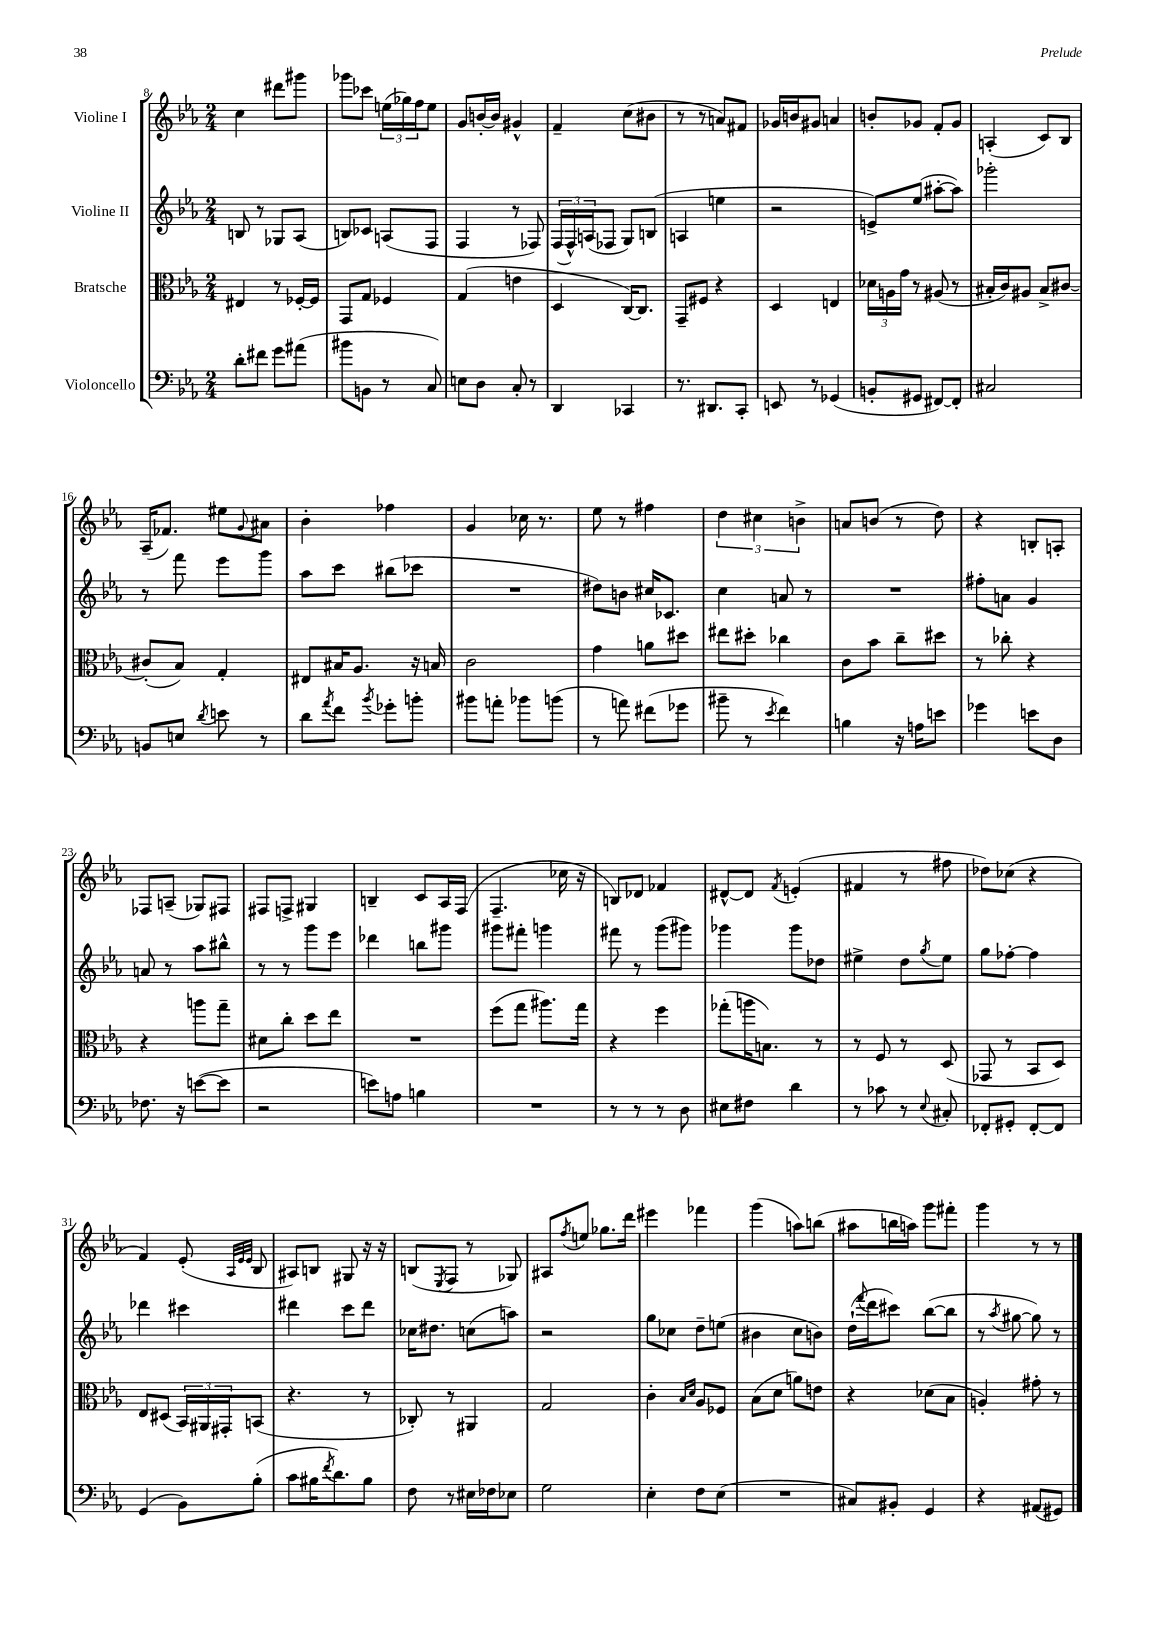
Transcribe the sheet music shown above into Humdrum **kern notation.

**kern	**kern	**kern	**kern
*staff4	*staff3	*staff2	*staff1
*clefF4	*clefC3	*clefG2	*clefG2
*k[b-e-a-]	*k[b-e-a-]	*k[b-e-a-]	*k[b-e-a-]
*M2/4	*M2/4	*M2/4	*M2/4
8d'\L	4E#/	8B/	4cc\
8f#\J	.	8r	.
8g\L	8r	8G-/L	8ddd#\L
(8a#\J	[16F-'/LL	(8A-/J	8ggg#\J
.	16F-/]JJ	.	.
=	=	=	=
8b#\L	8GG/L	8B/L)	8ggg-\L
8BB\J	8G/J	8c-/J	8ccc-\J
8r	4F-/	(8A/L	(24ee\LL
.	.	.	24gg-\)
.	.	.	24ff\J
8C/)	.	8F/J	8ee\J
=	=	=	=
8E\L	(4G/	4F/	8g/L
8D\J	.	.	[16b'/L
.	.	.	16b/]JJ
8C'/	4e\	8r	4g#^^/
8r	.	8F-/)	.
=	=	=	=
4DD/	4D/	(24F/LL	4f~/
.	.	24F^^/)	.
.	.	(24A/J	.
.	.	8F-/J	.
4CC-/	[16C/LK)	8G/L)	(8cc\L
.	8.C/]J	.	.
.	.	(8B/J	8b#\J
=	=	=	=
8.r	8GG~/L	4A/	8r
.	8F#/J	.	8r
8.DD#/L	.	.	.
.	4r	4ee\	8a/L)
8CC'/J	.	.	8f#/J
=	=	=	=
8EE/	4D/	2r	16g-/LL
.	.	.	16b/J
8r	.	.	8g#/J
(4GG-/	4E/	.	4a/
=	=	=	=
8BB'/L	24d-\LL	8e^/L)	8b'/L
.	24A\	.	.
.	24g\JJ	.	.
8GG#/J	8r	(8ee-/J	8g-/J
[8FF#/L)	(8A#/	[8aa#'\L	8f'/L
8FF#'/]J	8r	8aa#\]J)	8g-/J
=	=	=	=
2C#/	16B#'/LL	2ggg-'\	(4A'/
.	16c/J)	.	.
.	8A#/J	.	.
.	8B#^/L	.	8c/L)
.	[8c#/J	.	8B-/J
=	=	=	=
8BB/L	(8c#'/]L	8r	(16A-~/LK
.	.	.	8.f-/J)
8E/J	8B-/J)	8fff\	.
8qd/	.	.	.
8e\	4G'/	8eee-\L	8ee#\L
.	.	.	8qqg/
8r	.	8ggg\J	8a#\J
=	=	=	=
8d\L	8E#/L	8aa-\L	4b-'\
8qa-/	.	.	.
8f\J	16B#/K	8ccc\J	.
.	8.A-/J	.	.
8qb-/	.	.	.
8g-'\L	.	(8bb#\L	4ff-\
8b'\J	16r	8ccc-\J	.
.	16B/	.	.
=	=	=	=
8b#\L	2c\	2r	4g/
8a'\J	.	.	.
8b-\L	.	.	16cc-\
.	.	.	8.r
(8b\J	.	.	.
=	=	=	=
8r	4g\	8dd#\L)	8ee-\
8a\)	.	8b\J	8r
(8f#\L	8a\L	16cc#/LK	4ff#\
.	.	8.c-/J	.
8g-\J	8dd#\J	.	.
=	=	=	=
8b#~\	8ee#\L	4cc\	6dd\
8r	8dd#'\J	.	.
.	.	.	6cc#\
8qe-/	.	.	.
4f\)	4cc-\	8a/	.
.	.	.	6b^\
.	.	8r	.
=	=	=	=
4B\	8c\L	2r	8a/L
.	8b-\J	.	(8b/J
16r	8cc~\L	.	8r
16A\LK	.	.	.
8e\J	8dd#\J	.	8dd\)
=	=	=	=
4g-\	8r	8ff#'\L	4r
.	8cc-'\	8a\J	.
8e\L	4r	4g/	8B'/L
8D\J	.	.	8A'/J
=	=	=	=
8.F-\	4r	8a/	8F-/L
.	.	8r	(8A~/J
16r	.	.	.
([8e\L	8aa\L	8aa-\L	8G-/L)
8e\]J	8gg~\J	8bb#^^\J	8F#/J
=	=	=	=
2r	8d#\L	8r	8F#/L
.	8cc'\J	8r	8F^/J
.	8dd\L	8ggg\L	4G#/
.	8ee-\J	8eee-\J	.
=	=	=	=
8e\L)	2r	4ddd-\	4B~/
8A\J	.	.	.
4B\	.	8bb\L	8c/L
.	.	8ggg#\J	16A-/L
.	.	.	(16F/JJ
=	=	=	=
2r	(8ff\L	8ggg#\L	4.F~/
.	8gg\J	8fff#'\J	.
.	8.aa#\L)	4ggg\	.
.	.	.	16cc-\
.	16gg\Jk	.	16r
=	=	=	=
8r	4r	8fff#\	8B/L)
8r	.	8r	8d-/J
8r	4ff\	(8ggg\L	4f-/
8D\	.	8ggg#\J)	.
=	=	=	=
8E#\L	(8gg-'\L	4ggg-\	[8d#^^/L
8F#\J	16aa\K	.	8d#/]J
.	8.B\J)	.	.
.	.	.	8qf/
4d\	.	8ggg-\L	(4e'/
.	8r	8dd-\J	.
=	=	=	=
8r	8r	4ee#^\	4f#/
8c-\	8F/	.	.
8r	8r	8dd\L	8r
8qqE-/	.	8qgg/	.
8C#'/	(8D/	8ee#\J	8ff#\
=	=	=	=
8FF-'/L	8GG-/	8gg\L	8dd-\L)
8GG#'/J	8r	[8ff-'\J	(8cc-\J
[8FF-'/L	8BB-/L	4ff-\]	4r
8FF-/]J	8D/J)	.	.
=	=	=	=
(4GG/	8E-/L	4ddd-\	4f/)
.	(8D#/J	.	.
8BB-\L)	24BB-/LL)	4ccc#\	(8e-'/
.	24AA#/	.	.
.	24GG#'/J	.	.
.	.	.	32qqA-/LLL
.	.	.	32qqe-/
.	.	.	32qqe-/JJJ
(8B-'\J	(8BB/J	.	8B-/
=	=	=	=
8c\L	4.r	4ddd#\	8A#/L)
16B#\K	.	.	8B/J
8qf/	.	.	.
8.d\)	.	.	.
.	.	8ccc\L	8G#/
8B#\J	8r	8ddd#\J	16r
.	.	.	16r
=	=	=	=
8F\	8C-'/)	16cc-\LK	(8B/L
.	.	8.dd#\J	.
.	.	.	8qE-/
8r	8r	.	8F/J
16E#\LL	4AA#/	(8cc\L	8r
16F-\J	.	.	.
8E-\J	.	8aa\J)	8G-/)
=	=	=	=
2G\	2G/	2r	8A#/L
.	.	.	8qff/
.	.	.	8ee/J
.	.	.	8.gg-\L
.	.	.	16ddd\Jk
=	=	=	=
4E-'\	4c'\	8gg\L	4eee#\
.	.	8cc-\J	.
.	16qqB-/LL	.	.
.	16qqd/JJ	.	.
8F\L	8A-/L	8dd~\L	4fff-\
(8E-\J	8F-/J	(8ee\J	.
=	=	=	=
2r	(8B-\L	4b#\	(4ggg\
.	8d\J	.	.
.	8a\L)	8cc\L	8aa\L)
.	8e\J	8b\J)	(8bb\J
=	=	=	=
8C#/L)	4r	(16dd`\LL	8aa#\L
.	.	8qqfff/	.
.	.	16ddd\J	.
8BB#'/J	.	8ccc#\J)	16bb\L
.	.	.	16aa\JJ)
4GG/	(8d-\L	([8bb-\L	8ggg\L
.	8B-\J	8bb-\]J	8fff#'\J
=	=	=	=
4r	4A'/)	8r	4ggg\
.	.	8qaa-/	.
.	.	[8gg#\	.
(8AA#/L	8g#'\	8gg#\])	8r
8GG#/J)	8r	8r	8r
==	==	==	==
*-	*-	*-	*-
